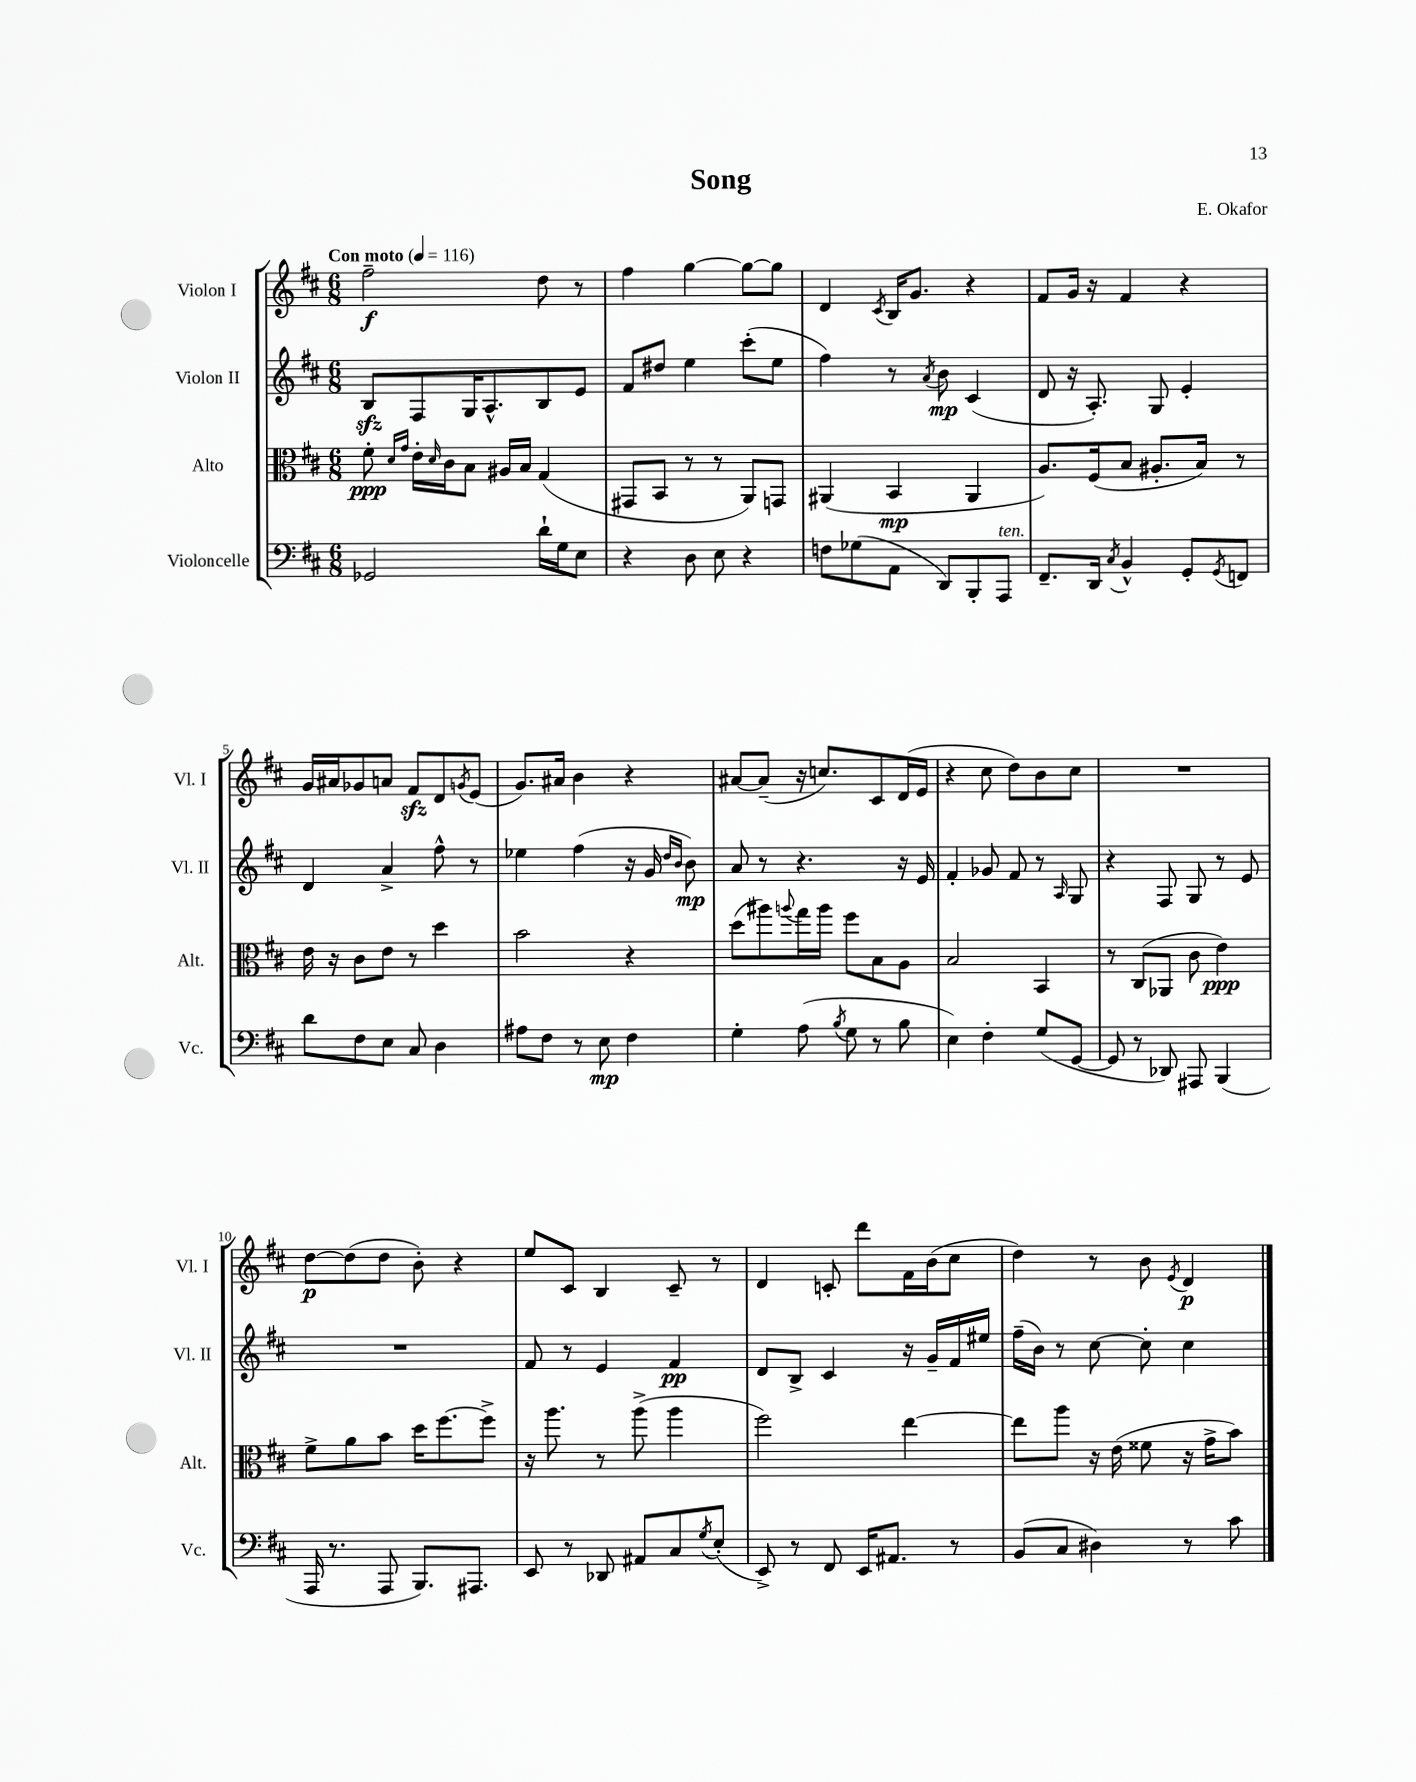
\header { title = "Song" composer = "E. Okafor" }
<<
\new StaffGroup <<
\new Staff = "s0" \with { instrumentName = "Violon I" shortInstrumentName = "Vl. I" } {
    \clef treble \key d \major \numericTimeSignature \time 6/8 \tempo "Con moto" 4 = 116
    fis''2--\f d''8 r8 |
    fis''4 g''4~ g''8~ g''8 |
    d'4 \acciaccatura { cis'8 } b16 g'8. r4 |
    fis'8 g'16 r16 fis'4 r4 |
    g'16 ais'16 ges'8 a'8 fis'8\sfz d'8 \acciaccatura { g'8 } e'8( |
    g'8.) ais'16 b'4 r4 |
    ais'8~ ais'8--( r16 c''8.) cis'8 d'16( e'16 |
    r4 cis''8 d''8) b'8 cis''8 |
    R2. |
    d''8~\p d''8( d''8 b'8-.) r4 |
    e''8 cis'8 b4 cis'8-- r8 |
    d'4 c'8-. d'''8 fis'16 b'16( cis''8 |
    d''4) r8 b'8 \acciaccatura { e'8 } d'4\p \bar "|." |
}
\new Staff = "s1" \with { instrumentName = "Violon II" shortInstrumentName = "Vl. II" } {
    \clef treble \key d \major \numericTimeSignature \time 6/8
    b8\sfz fis8 g16 a8.-^ b8 e'8 |
    fis'8 dis''8 e''4 cis'''8-.( e''8 |
    fis''4) r8 \acciaccatura { a'8 } b'8\mp cis'4( |
    d'8 r16 a8.-.) g8 e'4-. |
    d'4 a'4-> fis''8-^ r8 |
    ees''4 fis''4( r16 g'16 \grace { d''16 b'16 } b'8\mp) |
    a'8 r8 r4. r16 e'16 |
    fis'4-. ges'8 fis'8 r8 \grace { a16 } g8 |
    r4 fis8 g8 r8 e'8 |
    R2. |
    fis'8 r8 e'4 fis'4\pp |
    d'8 b8-> cis'4 r16 g'16-- fis'16 eis''16 |
    fis''16--( b'16) r8 cis''8~ cis''8-. cis''4 \bar "|." |
}
\new Staff = "s2" \with { instrumentName = "Alto" shortInstrumentName = "Alt." } {
    \clef alto \key d \major \numericTimeSignature \time 6/8
    fis'8-.\ppp \grace { d'16 g'16 } e'16-. \grace { d'16 } cis'16 b8 ais16 b16 g4( |
    gis,8 b,8 r8 r8 a,8) g,8 |
    ais,4( b,4\mp ais,4 |
    a8.) fis16( b8 ais8.-. b16) r8 |
    e'16 r16 cis'8 e'8 r8 d''4 |
    b'2 r4 |
    d''8( ais''8) \appoggiatura { a''8 } g''16 a''16 fis''8 b8 a8 |
    b2 b,4 |
    r8 cis8( aes,8 cis'8 e'4\ppp) |
    fis'8-> a'8 b'8 d''16 fis''8.~ fis''8-> |
    r16 a''8. r8 a''8->( a''4 |
    fis''2) e''4~ |
    e''8 a''8 r16 e'16( fisis'8 r16 g'16-> b'8) \bar "|." |
}
\new Staff = "s3" \with { instrumentName = "Violoncelle" shortInstrumentName = "Vc." } {
    \clef bass \key d \major \numericTimeSignature \time 6/8
    ges,2 d'16-! g16 e8 |
    r4 d8 e8 r4 |
    f8 ges8( a,8 d,8) b,,8-. a,,8^\markup { \italic "ten." } |
    fis,8.-- d,16 \acciaccatura { cis8 } b,4-^ g,8-. \acciaccatura { g,8 } f,8 |
    d'8 fis8 e8 cis8 d4 |
    ais8 fis8 r8 e8\mp fis4 |
    g4-. a8( \acciaccatura { b8 } g8 r8 b8 |
    e4) fis4-. g8( g,8~ |
    g,8 r8 des,8) ais,,8 b,,4( |
    a,,16 r8. a,,8 b,,8.) ais,,8. |
    e,8 r8 des,8 ais,8 cis8 \acciaccatura { g8 } e8-.( |
    e,8->) r8 fis,8 e,16 ais,8. r8 |
    b,8( cis8 dis4) r8 cis'8 \bar "|." |
}
>>
>>
